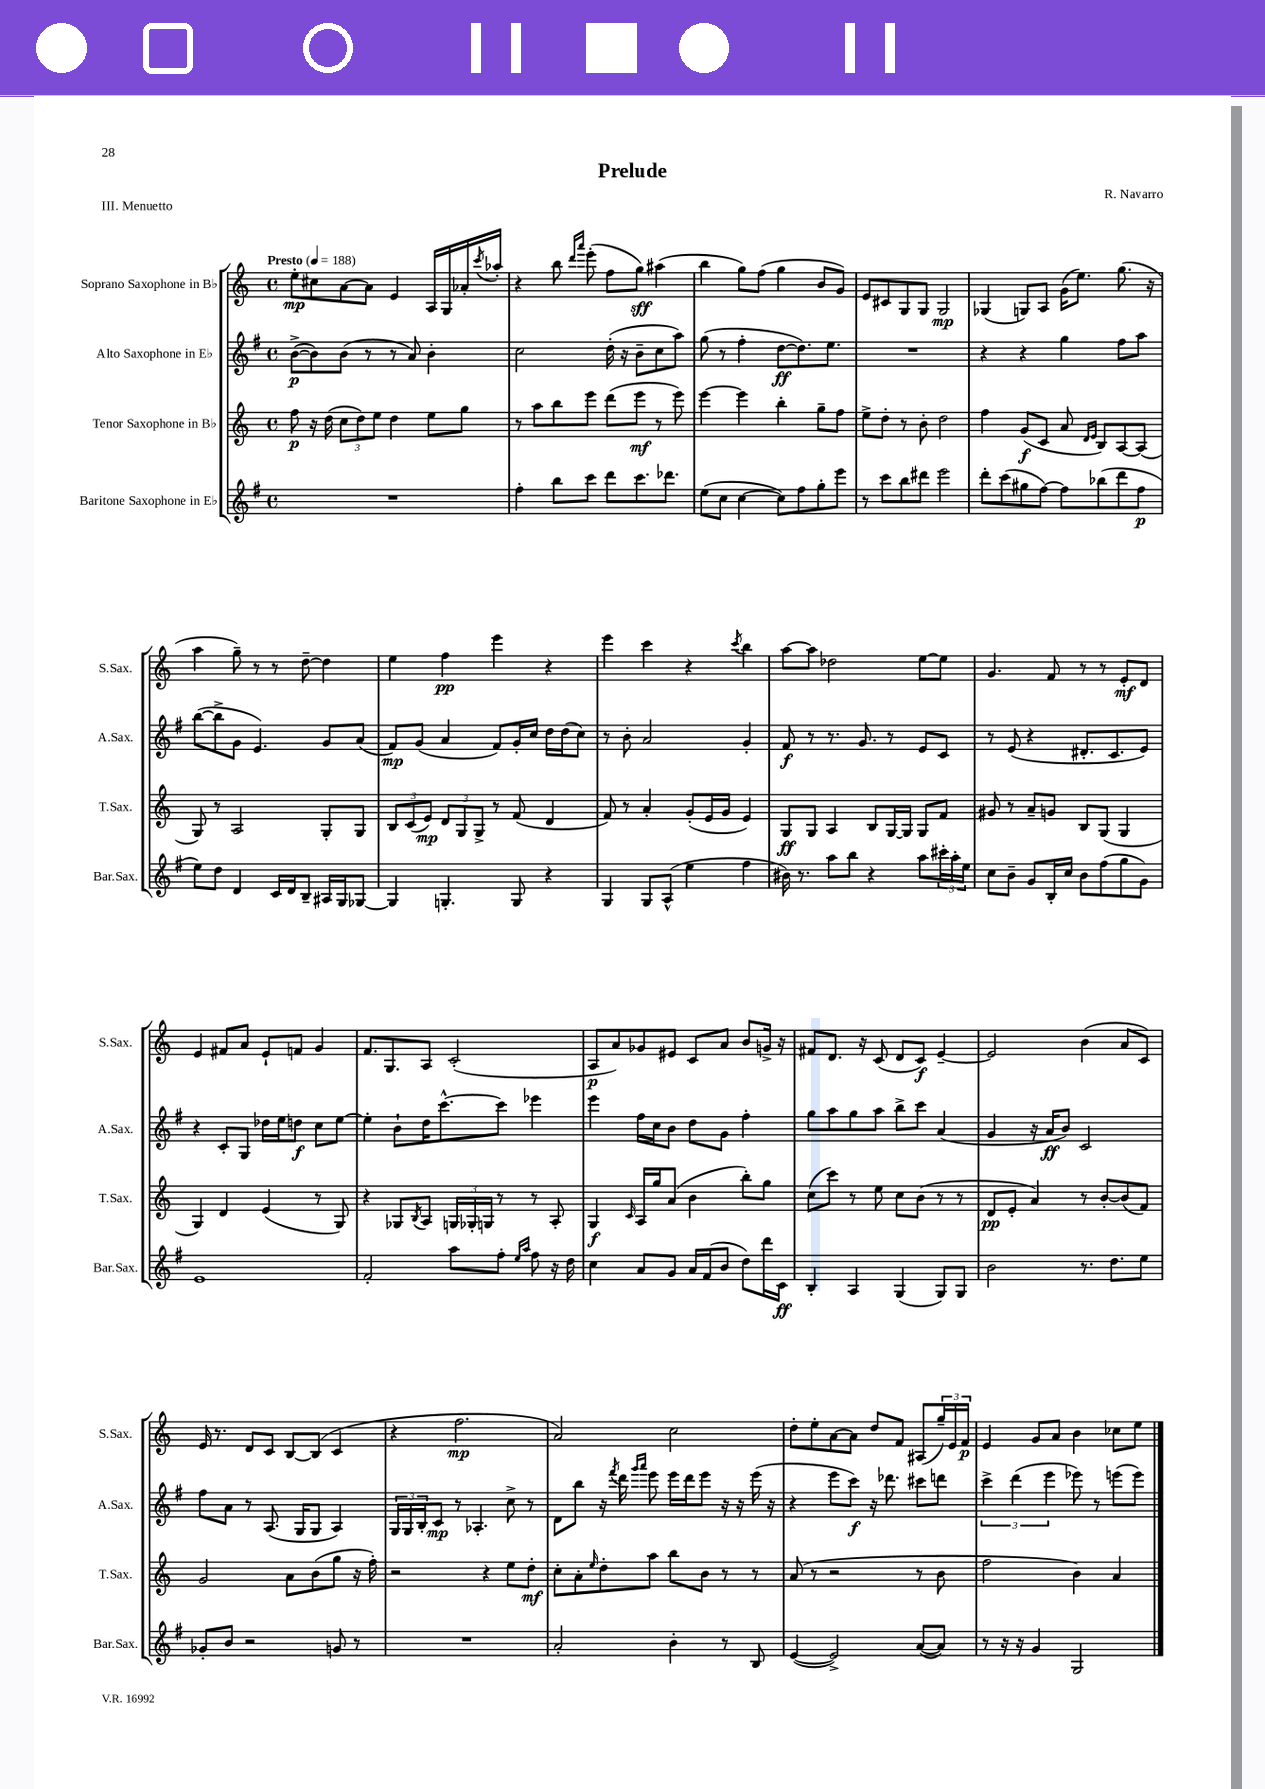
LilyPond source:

\header { title = "Prelude" composer = "R. Navarro" piece = "III. Menuetto" }
<<
\new StaffGroup <<
\new Staff = "s0" \with { instrumentName = "Soprano Saxophone in Bb" shortInstrumentName = "S.Sax." } {
    \clef treble \key c \major \defaultTimeSignature \time 4/4 \tempo "Presto" 4 = 188
    e''8-.\mp cis''8 a'8~ a'8 e'4 a16 g16 aes'16-. \acciaccatura { c'''8 } aes''16-. |
    r4 b''8 \grace { d'''16 a'''16 } e'''8-.( f''8 g''8\sff) ais''4( |
    b''4 g''8) f''8( g''4 b'8 g'8) |
    e'8 cis'8 g8 g8 g2\mp |
    ges4( g8) a8 g'16( e''8.) g''8.( r16 |
    a''4 g''8--) r8 r8 d''8~-- d''4 |
    e''4 f''4\pp e'''4 r4 |
    e'''4 c'''4 r4 \acciaccatura { c'''8 } b''4 |
    a''8~ a''8 des''2 e''8~ e''8 |
    g'4. f'8 r8 r8 e'8-.\mf d'8 |
    e'4 fis'8 a'8 e'8-! f'8 g'4 |
    f'8. g8. a8 c'2-.( |
    a8\p a'8) ges'8 eis'8 c'8 a'8 b'8 g'16-> r16 |
    fis'8 d'8. r16 c'8( d'8 c'8\f) e'4~-- |
    e'2 b'4( a'8 c'8) |
    e'16 r8. d'8 c'8 b8~ b8( c'4 |
    r4 f''2.\mp |
    a'2) c''2 |
    d''8-. e''8-. a'8~ a'8 d''8 f'8 ais8( \tuplet 3/2 { g''16--) e'16 f'16\p } |
    e'4 g'8 a'8 b'4 ces''8 e''8 \bar "|." |
}
\new Staff = "s1" \with { instrumentName = "Alto Saxophone in Eb" shortInstrumentName = "A.Sax." } {
    \clef treble \key g \major \defaultTimeSignature \time 4/4
    b'8~->\p( b'8) b'8( r8 r8 a'8) b'4-. |
    c''2 d''16-.( r16 b'8-- c''8 a''8) |
    g''8( r8 fis''4-. d''8~\ff d''8.) e''8. |
    R1 |
    r4 r4 g''4 fis''8 a''8 |
    b''8~( b''8-> g'8 e'4.) g'8 a'8( |
    fis'8\mp) g'8( a'4 fis'8) g'16-. c''16 d''16 d''16( c''8) |
    r8 b'8-. a'2 g'4-. |
    fis'8\f r8 r8. g'8. r8 e'8 c'8 |
    r8 e'8( r4 dis'8.-. c'8. e'8) |
    r4 c'8-. g8 des''16 e''16 d''8\f c''8 e''8~ |
    e''4-. b'8-! d''16 c'''8.~-^ c'''8 ees'''4 |
    e'''4 fis''16 c''16 b'8 d''8 g'8 fis''4-. |
    g''8 a''8 g''8 a''8 b''8-> c'''8 a'4( |
    g'4 r16 a'16\ff b'8) c'2 |
    fis''8 a'8 r8 a8.( g16 g8 a4) |
    \tuplet 3/2 { g16 g16 b16-. } c'8\mp r8 aes4.-. c''8-> r8 |
    d'8 b''8 r16 \acciaccatura { fis'''8 } d'''16 \grace { g'''16 a'''16 } e'''8 e'''16 d'''16 e'''8 r16 r16 e'''16( r16 |
    r4 e'''8 c'''8\f) r16 des'''8. cis'''8 d'''8 |
    \tuplet 3/2 { c'''4-> d'''4( e'''4 } ees'''8) r8 e'''8( e'''8) \bar "|." |
}
\new Staff = "s2" \with { instrumentName = "Tenor Saxophone in Bb" shortInstrumentName = "T.Sax." } {
    \clef treble \key c \major \defaultTimeSignature \time 4/4
    f''8\p r16 d''16( \tuplet 3/2 { c''8 d''8) e''8 } d''4 e''8 g''8 |
    r8 a''8 b''8 e'''8 d'''8( e'''8\mf r8 e'''8) |
    e'''4~ e'''4 b''4-. g''8-- f''8 |
    e''8-> d''8-. r8 b'8-. d''2 |
    f''4 g'8\f( c'8 a'8 \grace { d'16 e'16 } b8) a8~ a8( |
    g8) r8 a2 g8-. g8 |
    \tuplet 3/2 { b8 c'8( e'8\mp) } \tuplet 3/2 { d'8 g8 g8-> } r8 f'8( d'4 |
    f'8) r8 a'4-. g'8-.( e'16 g'16 e'4) |
    g8\ff g8 a4 b8 g16~ g16 g8 f'8 |
    gis'8 r8 a'8-- g'8 b8 g8( g4 |
    g4) d'4 e'4( r8 g8) |
    r4 ges8 \acciaccatura { b8 } a8 \tuplet 3/2 { g16 ges16-. g16 } r8 r8 a8-. |
    g4\f \grace { c'16 } a16 g''16 a'8( b'4 b''8-.) g''8 |
    c''8( c'''8) r8 e''8 c''8 b'8( r8 r8 |
    d'8\pp e'8-. a'4) r8 b'8~-. b'8( f'8) |
    g'2 a'8 b'8( g''8 r16 f''16-.) |
    r2 r4 e''8 d''8-.\mf |
    c''8-. a'8-. \grace { e''16 } d''8-. a''8 b''8 b'8 r8 r8 |
    a'8( r8 r2 r8 b'8 |
    f''2 b'4) a'4 \bar "|." |
}
\new Staff = "s3" \with { instrumentName = "Baritone Saxophone in Eb" shortInstrumentName = "Bar.Sax." } {
    \clef treble \key g \major \defaultTimeSignature \time 4/4
    R1 |
    fis''4-. b''8 c'''8 d'''8 c'''8. des'''8. |
    e''8( c''8 c''4~ c''8) fis''8 g''8-. e'''8 |
    r8 c'''8 b''8 dis'''8 e'''2 |
    d'''8-. c'''8( gis''8 fis''8~) fis''8 bes''8( d'''8 fis''8\p |
    e''8) d''8 d'4 c'16 d'16 b8-- ais16 g16 ges8~ |
    ges4 g4.-. g8 r4 |
    g4 g8 a8-^( e''4 fis''4 |
    bis'16) r8. a''8 b''8 r4 a''8 \tuplet 3/2 { cis'''16-. a''16-. e''16 } |
    c''8 b'8-- g'8 b16-. c''16 b'8 fis''8( g''8 g'8) |
    e'1 |
    fis'2-. a''8 fis''8-. \grace { e''16 a''16 } fis''8 r16 d''16 |
    c''4 a'8 g'8 a'16 fis'16( b'8 d''8) d'''16 c'16\ff |
    b4-. a4 g4( g8) g8 |
    b'2 r8. d''8. e''8 |
    ges'8-. b'8 r2 g'8 r8 |
    R1 |
    a'2-. b'4-. r8 b8 |
    e'4~( e'2->) a'8~( a'8) |
    r8 r16 r16 g'4 g2 \bar "|." |
}
>>
>>
\layout { \context { \Score \remove "Bar_number_engraver" } }
